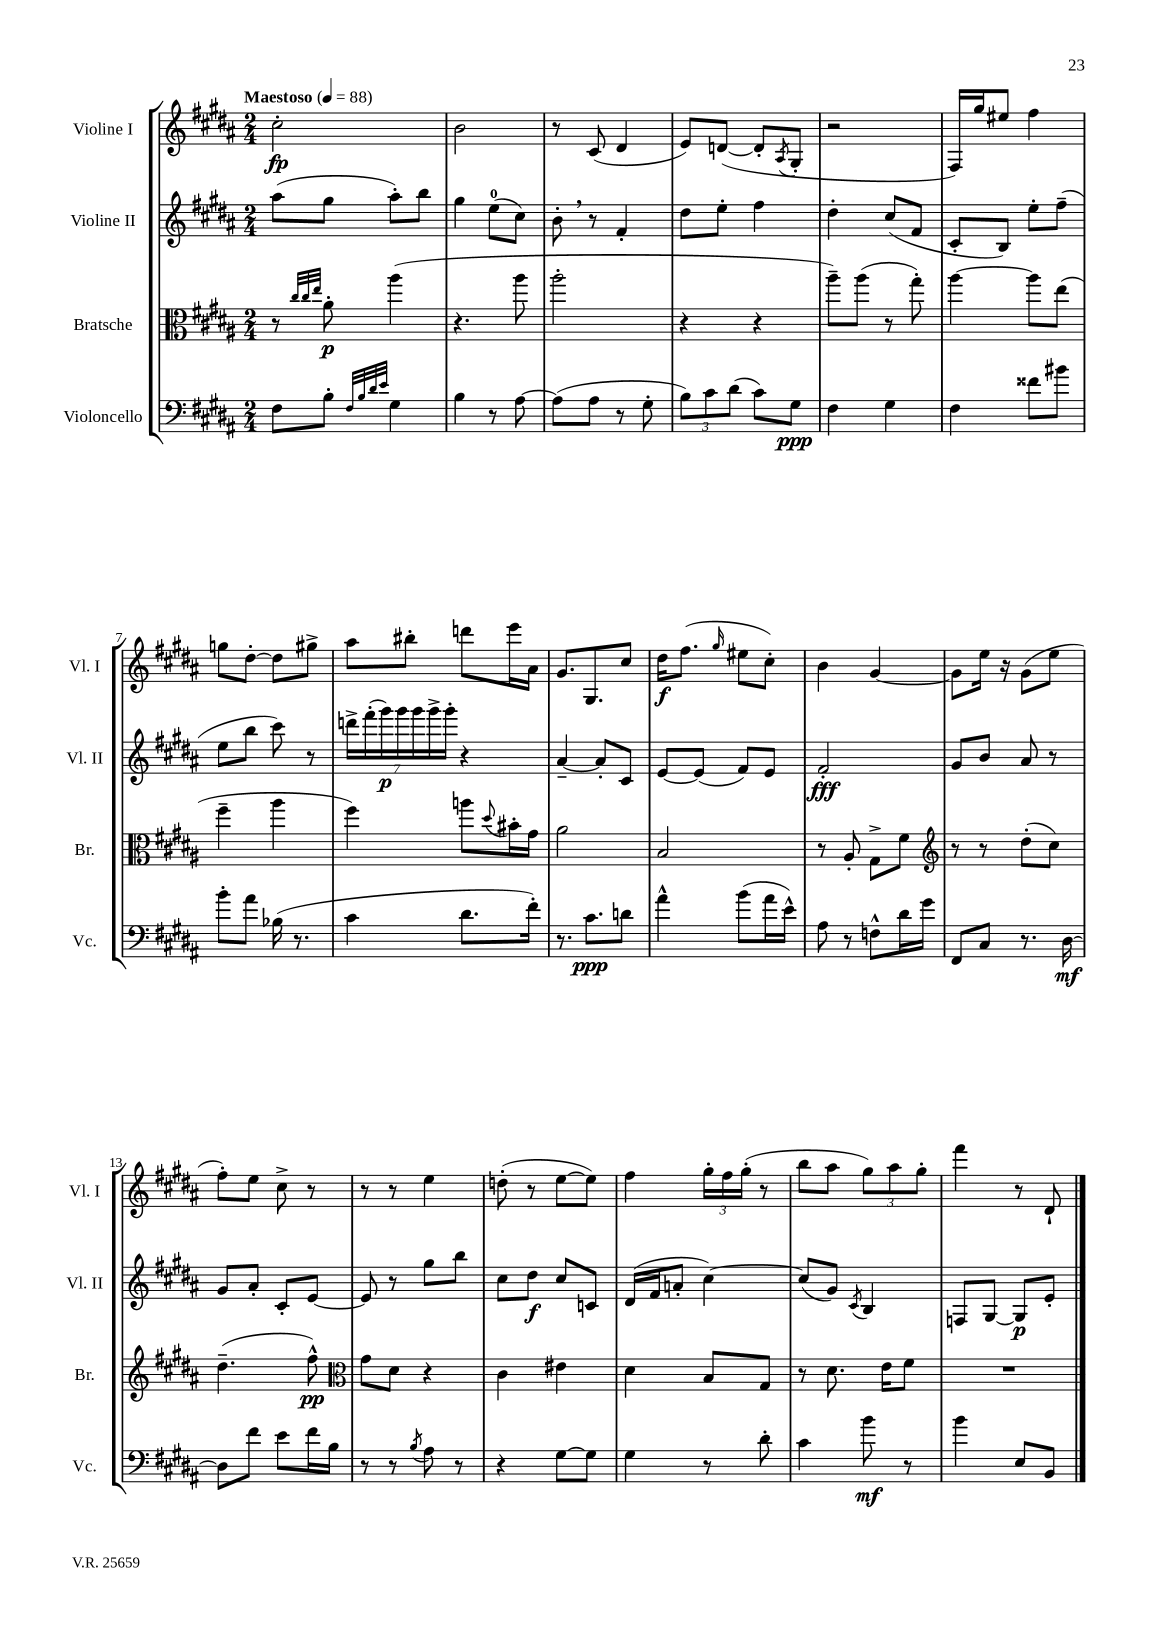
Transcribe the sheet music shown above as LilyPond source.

<<
\new StaffGroup <<
\new Staff = "s0" \with { instrumentName = "Violine I" shortInstrumentName = "Vl. I" } {
    \clef treble \key b \major \numericTimeSignature \time 2/4 \tempo "Maestoso" 4 = 88
    cis''2-.\fp |
    b'2 |
    r8 cis'8( dis'4 |
    e'8) d'8~( d'8-. \acciaccatura { ais8 } gis8-. |
    r2 |
    fis16) gis''16 eis''8 fis''4 |
    g''8 dis''8~-. dis''8 gis''8-> |
    ais''8 bis''8-. d'''8 e'''16 ais'16 |
    gis'8. gis8. cis''8 |
    dis''16\f fis''8.( \grace { gis''16 } eis''8 cis''8-.) |
    b'4 gis'4~ |
    gis'8 e''16 r16 gis'8( e''8 |
    fis''8-.) e''8 cis''8-> r8 |
    r8 r8 e''4 |
    d''8-.( r8 e''8~ e''8) |
    fis''4 \tuplet 3/2 { gis''16-. fis''16 gis''16-.( } r8 |
    b''8 ais''8 \tuplet 3/2 { gis''8) ais''8 gis''8-. } |
    fis'''4 r8 dis'8-! \bar "|." |
}
\new Staff = "s1" \with { instrumentName = "Violine II" shortInstrumentName = "Vl. II" } {
    \clef treble \key b \major \numericTimeSignature \time 2/4
    ais''8( gis''8 ais''8-.) b''8 |
    gis''4 e''8-0( cis''8) |
    b'8-. \breathe r8 fis'4-. |
    dis''8 e''8-. fis''4 |
    dis''4-. cis''8( fis'8 |
    cis'8-. b8) e''8-. fis''8--( |
    e''8 b''8 cis'''8) r8 |
    \tuplet 7/4 { d'''16-> fis'''16-.( gis'''16\p) gis'''16 gis'''16 gis'''16-> gis'''16-. } r4 |
    ais'4~-- ais'8-. cis'8 |
    e'8~ e'8( fis'8) e'8 |
    fis'2-.\fff |
    gis'8 b'8 ais'8 r8 |
    gis'8 ais'8-. cis'8-. e'8~ |
    e'8 r8 gis''8 b''8 |
    cis''8 dis''8\f cis''8 c'8 |
    dis'16( fis'16 a'8-. cis''4~) |
    cis''8( gis'8) \acciaccatura { cis'8 } b4 |
    f8 gis8~ gis8\p e'8-. \bar "|." |
}
\new Staff = "s2" \with { instrumentName = "Bratsche" shortInstrumentName = "Br." } {
    \clef alto \key b \major \numericTimeSignature \time 2/4
    r8 \grace { cis''32 cis''32 e''32 } ais'8-.\p ais''4( |
    r4. ais''8 |
    ais''2-. |
    r4 r4 |
    ais''8--) ais''8( r8 gis''8-.) |
    ais''4~ ais''8 e''8( |
    fis''4-- ais''4 |
    fis''4) a''8 \appoggiatura { dis''8 } bis'16-. gis'16 |
    ais'2 |
    b2 |
    r8 ais8-. gis8-> fis'8 |
    \clef treble r8 r8 dis''8-.( cis''8) |
    dis''4.--( fis''8-^\pp) |
    \clef alto gis'8 dis'8 r4 |
    cis'4 eis'4 |
    dis'4 b8 gis8 |
    r8 dis'8. e'16 fis'8 |
    R2 \bar "|." |
}
\new Staff = "s3" \with { instrumentName = "Violoncello" shortInstrumentName = "Vc." } {
    \clef bass \key b \major \numericTimeSignature \time 2/4
    fis8 b8-. \grace { fis32 b32 dis'32 e'32 } gis4 |
    b4 r8 ais8~ |
    ais8( ais8 r8 gis8-. |
    \tuplet 3/2 { b8) cis'8 dis'8( } cis'8) gis8\ppp |
    fis4 gis4 |
    fis4 fisis'8 bis'8 |
    b'8-. ais'8 bes16( r8. |
    cis'4 dis'8. fis'16-.) |
    r8. cis'8.\ppp d'8 |
    ais'4-^ b'8( ais'16 e'16-^) |
    ais8 r8 f8-^ dis'16 gis'16 |
    fis,8 cis8 r8. dis16~\mf |
    dis8 fis'8 e'8 fis'16 b16 |
    r8 r8 \acciaccatura { b8 } ais8 r8 |
    r4 gis8~ gis8 |
    gis4 r8 dis'8-. |
    cis'4 b'8\mf r8 |
    b'4 e8 b,8 \bar "|." |
}
>>
>>
